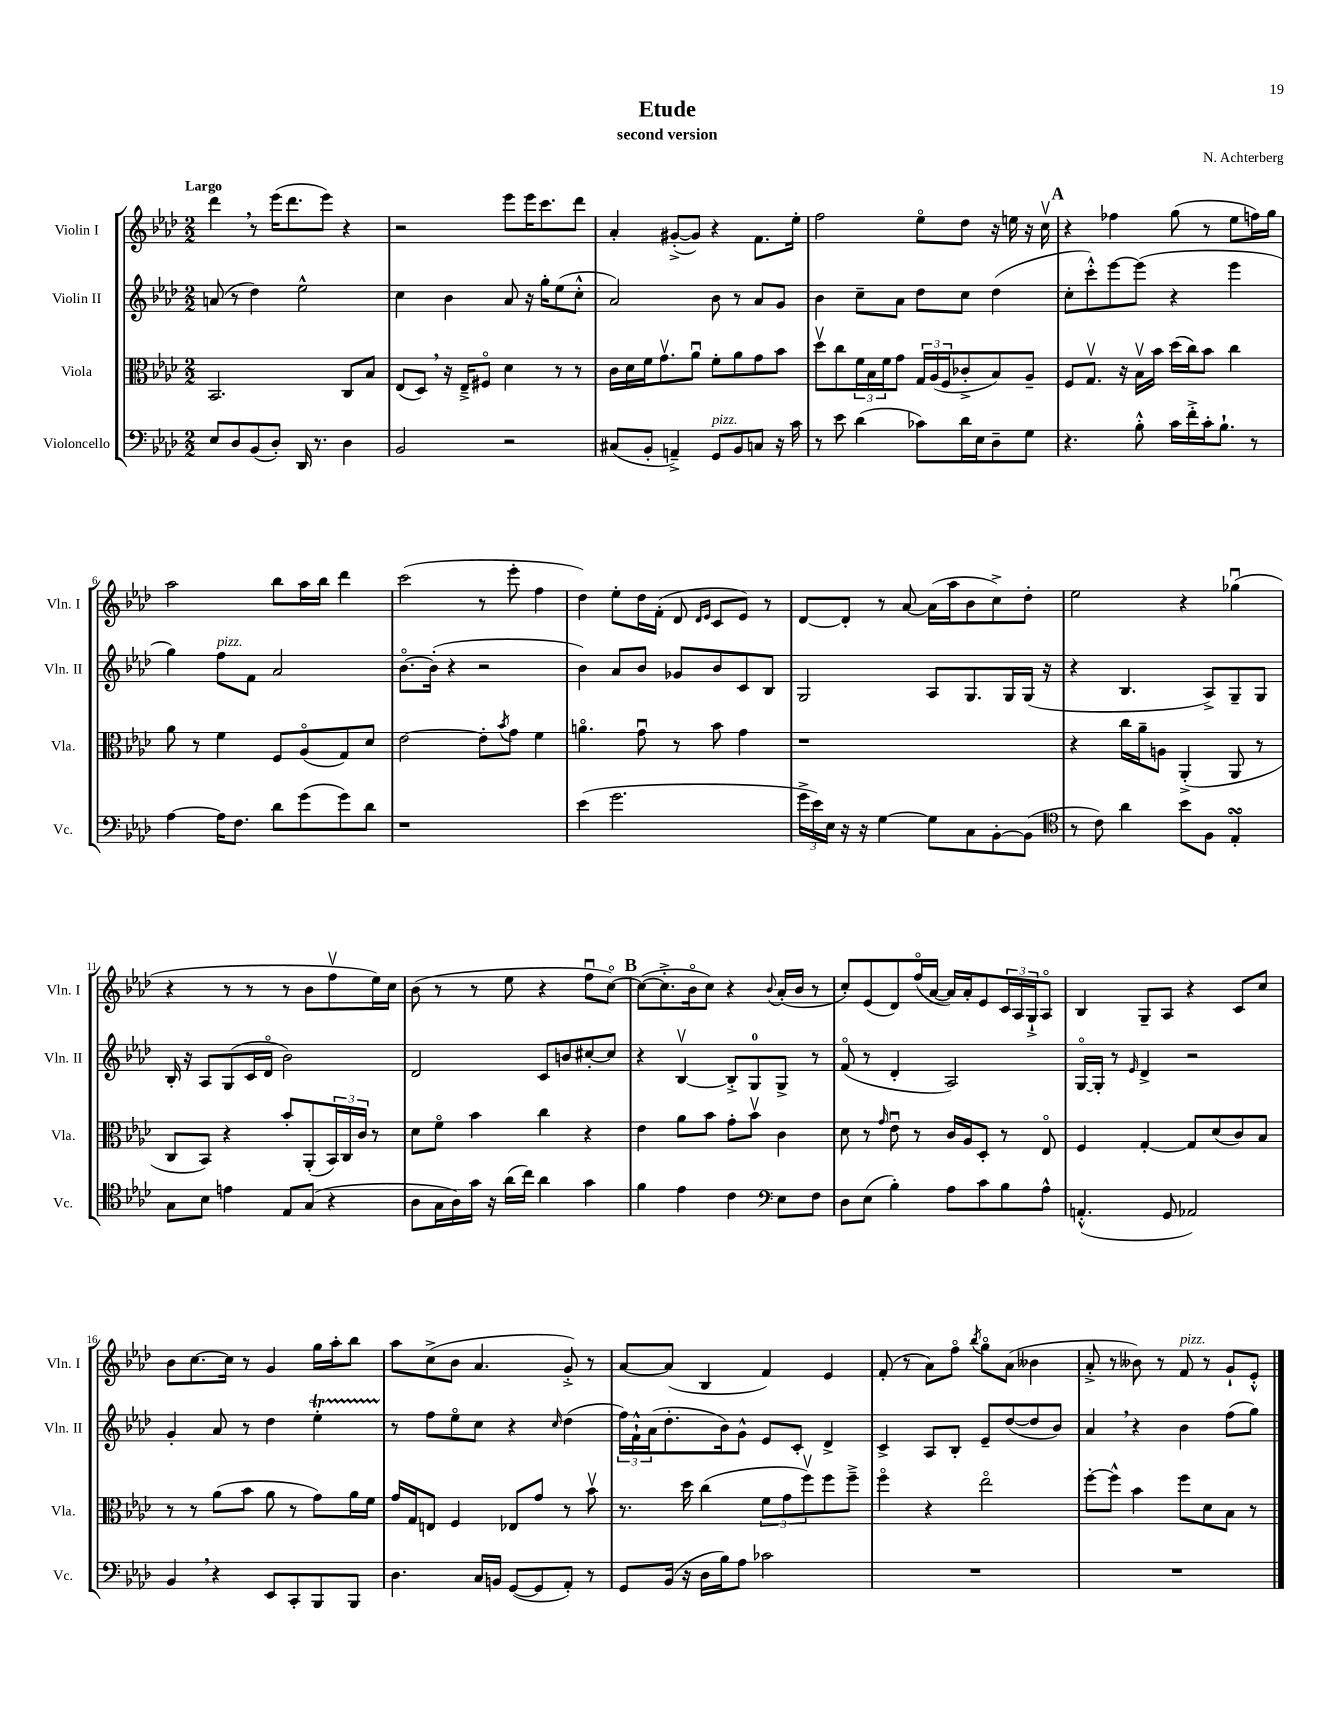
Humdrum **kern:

**kern	**kern	**kern	**kern
*staff4	*staff3	*staff2	*staff1
*clefF4	*clefC3	*clefG2	*clefG2
*k[b-e-a-d-]	*k[b-e-a-d-]	*k[b-e-a-d-]	*k[b-e-a-d-]
*M2/2	*M2/2	*M2/2	*M2/2
8E-/L	2.BB-/	(8a/	4ddd-\
8D-/	.	8r	.
(8BB-/	.	4dd-\)	8r
8D-'/J)	.	.	(16eee-\LK
.	.	.	8.ddd-\
16DD-/	.	2ee-^^\	.
8.r	.	.	.
.	.	.	8eee-\J)
4D-\	8C/L	.	4r
.	8B-/J	.	.
=	=	=	=
2BB-/	(8E-/L	4cc\	2r
.	8D-/J)	.	.
.	16r	4b-\	.
.	16E-~^/LK	.	.
.	8F#o/J	.	.
2r	4d-\	8a-/	8eee-\L
.	.	16r	16eee-\K
.	.	16gg'\LK	8.ccc\
.	8r	(8ee-\	.
.	8r	8cc'^^\J	8ddd-\J
=	=	=	=
(8C#/L	16c\LL	2a-/)	4a-'/
.	16d-\	.	.
8BB-'/J	16f\J	.	.
.	8.gv\	.	.
4AA~^/)	.	.	([8g#'^/L
.	8a-u\J	.	8g#/]J)
8GG/L	8f'\L	8b-\	4r
8BB-/	8a-\	8r	.
8C/J	8g\	8a-/L	8.f\L
16r	8b-\J	8g/J	.
16c\	.	.	16ee-'\Jk
=	=	=	=
8r	8dd-v\L	4b-\	2ff\
8e-\	8cc\	.	.
(4d-\	24f\L	8cc~\L	.
.	24B-\	.	.
.	24f\J	.	.
.	8g\J	8a-\J	.
8c-\L)	24G/LL	8dd-\L	8ee-o\L
.	(24A-/	.	.
.	24F/J	.	.
16d-\L	8c-'^/	8cc\J	8dd-\J
16E-\J	.	.	.
8D-~\	8B-/)	(4dd-\	16r
.	.	.	16ee\
8G\J	8A-~/J	.	16r
.	.	.	16ccv\
=	=	=	=
4.r	8F/L	8cc'\L	4r
.	8.Gv/J	8ccc'^^\)	.
.	.	[8eee-\	4ff-\
.	16r	.	.
8B-'^^\	16B-v\LL	(8eee-\]J	.
.	16b-\JJ	.	.
16c\LL	(16dd-\LL	4r	(8gg\
16f'^\	16cc\J)	.	.
16c'\J	8b-\J	.	8r
8.B-`\J	.	.	.
.	4cc\	4eee-\	8ee-\L
8r	.	.	16ff\L)
.	.	.	16gg\JJ
=	=	=	=
[4A-\	8a-\	4gg\)	2aa-\
.	8r	.	.
16A-\]LK	4f\	8ff\L	.
8.F\J	.	.	.
.	.	8f\J	.
8d-\L	8F/L	2a-/	8bb-\L
(8g\	(8A-o/	.	16aa-\L
.	.	.	16bb-\JJ
8g\)	8G/)	.	4ddd-\
8d-\J	8d-/J	.	.
=	=	=	=
1r	[2e-\	[8.b-o\L	(2ccc\
.	.	(16b-'\]Jk	.
.	.	4r	.
.	8e-'\]L	2r	8r
.	8qb-/	.	.
.	8g\J	.	8eee-'\
.	4f\	.	4ff\
=	=	=	=
(4e-\	4.ao\	4b-\)	4dd-\)
2.g\	.	8a-/L	8ee-'\L
.	8gu\	8b-/J	16dd-\L
.	.	.	(16f'\JJ
.	8r	8g-/L	8d-/
.	.	.	16qqd-/LL
.	.	.	16qqe-/JJ
.	8b-\	8b-/	8c/L
.	4g\	8c/	8e-/J)
.	.	8B-/J	8r
=	=	=	=
24g^\LL	1r	2G/	[8d-/L
24e-\)	.	.	.
24E-\JJ	.	.	.
16r	.	.	8d-'/]J
16r	.	.	.
[4G\	.	.	8r
.	.	.	[8a-/
8G\]L	.	8A-/L	(16a-\]LL
.	.	.	16aa-\J
8C\	.	8.G/	8b-\
[8BB-'\	.	.	8cc^\)
.	.	16G/L	.
(8BB-\]J	.	(16G/JJ	8dd-'\J
.	.	16r	.
=	=	=	=
*clefC4	*	*	*
8r	4r	4r	2ee-\
8c\)	.	.	.
4a-\	16cc\LL	4.B-/	.
.	16a-~\J	.	.
.	8A\J	.	.
8b-\L	(4AA-'^/	.	4r
8F\J	.	8A-^/L)	.
4E-'/	8AA-/	8G~/	(4gg-u\
.	8r	8G/J	.
=	=	=	=
8G\L	8C/L	16B-'/	4r
.	.	16r	.
8B-\J	8BB-/J)	8A-/L	.
4e\	4r	(8G/	8r
.	.	16c/L	8r
.	.	16d-o/JJ	.
8E-/L	8b-'/L	2b-\)	8r
(8G/J	(8AA-'/	.	8b-\L
4r	24BB-/L)	.	8ffv\
.	24C/	.	.
.	24c/JJ	.	.
.	8r	.	16ee-\L)
.	.	.	16cc\JJ
=	=	=	=
8A-\L	8d-\L	2d-/	(8b-\
16G\L	8fo\J	.	8r
16A-\)	.	.	.
16g\JJ	4b-\	.	8r
16r	.	.	.
(16a-\LL	.	.	8ee-\
16cc\JJ)	.	.	.
4a-\	4cc\	8c/L	4r
.	.	8b/	.
4g\	4r	[8cc#'/	8ffu\L
.	.	8cc#/]J	[8cco\J)
=	=	=	=
4f\	4e-\	4r	(8cc\_L
.	.	.	8.cc'^\]
4e-\	8a-\L	[4B-v/	.
.	.	.	16b-o\k
.	8b-\J	.	8cc\J)
4c\	8g'\L	8B-'^/]L	4r
.	8b-v\J	8G/	.
*clefF4	*	*	*
.	.	.	8qqb-/
8E-\L	4c\	8G^/J	(16a-'/LL
.	.	.	16b-/JJ
8F\J	.	8r	8r
=	=	=	=
8D-\L	8d-\	(8fo/	8cc'/L)
(8E-\J	8r	8r	(8e-/
.	16qqg/	.	.
4B-'\)	8e-u\	4d-'/	8d-/)
.	8r	.	(16ffo/L
.	.	.	[16a-/JJ
8A-\L	16c/LL	2A-/)	16a-/]LL)
.	16A-/J	.	16a-'/J
8c\	8D-'/J	.	8e-/
8B-\	8r	.	24c/L
.	.	.	24A-/
.	.	.	24G`^/J
8A-^^\J	8E-o/	.	8A-o/J
=	=	=	=
(4.AA'^^/	4F/	[16Go/LL	4B-/
.	.	16G'/]JJ	.
.	.	8r	.
.	.	16qqe-/	.
.	[4G'/	4d-^/	8G~/L
8GG/	.	.	8A-/J
2AA-/)	8G/]L	2r	4r
.	(8d-/	.	.
.	8c/)	.	8c/L
.	8B-/J	.	8cc/J
=	=	=	=
4BB-/	8r	4g'/	8b-\L
.	8r	.	[8.cc\
4r	(8a-\L	8a-/	.
.	.	.	16cc\]Jk
.	8b-\J	8r	8r
8EE-/L	8a-\	4dd-\	4g/
8CC'/	8r	.	.
8BBB-/	8g\L)	4ee-'\	16gg\LL
.	.	.	16aa-'\J
8BBB-/J	16a-\L	.	8bb-\J
.	16f\JJ	.	.
=	=	=	=
4.D-\	16g/LL	8r	8aa-\L
.	16G/J	.	.
.	8E/J	8ff\L	(8cc^\
.	4F/	8ee-o\	8b-\J
16C/LL	.	8cc\J	4.a-/
16BB/JJ	.	.	.
([8GG/L	8E-/L	4r	.
8GG/]	8g/J	.	.
.	.	16qqcc/	.
8AA-'/J)	8r	(4dd-\	8g'^/)
8r	8b-v\	.	8r
=	=	=	=
8GG/L	8.r	24ff\LL)	[8a-/L
.	.	24f`^^\	.
.	.	(24a-\J	.
(16BB-/Jk	.	8.dd-'\	(8a-/]J
16r	16dd-\	.	.
16D-\LL	(4cc\	.	4B-/
16B-\J)	.	16b-\k)	.
8A-\J	.	8g^^\J	.
2c-\	12f\L	8e-/L	4f/)
.	12g\	.	.
.	.	8c'/J	.
.	12ffv\)	.	.
.	8ff\	4d-^/	4e-/
.	8ff~^\J	.	.
=	=	=	=
1r	4ffo\	4c^/	(8f'/
.	.	.	8r
.	4r	8A-/L	8a-\L)
.	.	8B-'/J	8ffo\J
.	.	.	8qbb-/
.	2ee-o\	8e-~/L	8ggo\L
.	.	([8dd-/	(8a-\J
.	.	8dd-/]	4b--\
.	.	8b-/J)	.
=	=	=	=
1r	[8ff'\L	4a-/	8a-'^/
.	8ff^^\]J	.	8r
.	4b-\	4r	8b--\)
.	.	.	8r
.	8ff\L	4b-\	8f/
.	8d-\	.	8r
.	8B-\J	(8ff\L	8g`/L
.	8r	8gg\J)	8e-'^^/J
==	==	==	==
*-	*-	*-	*-
